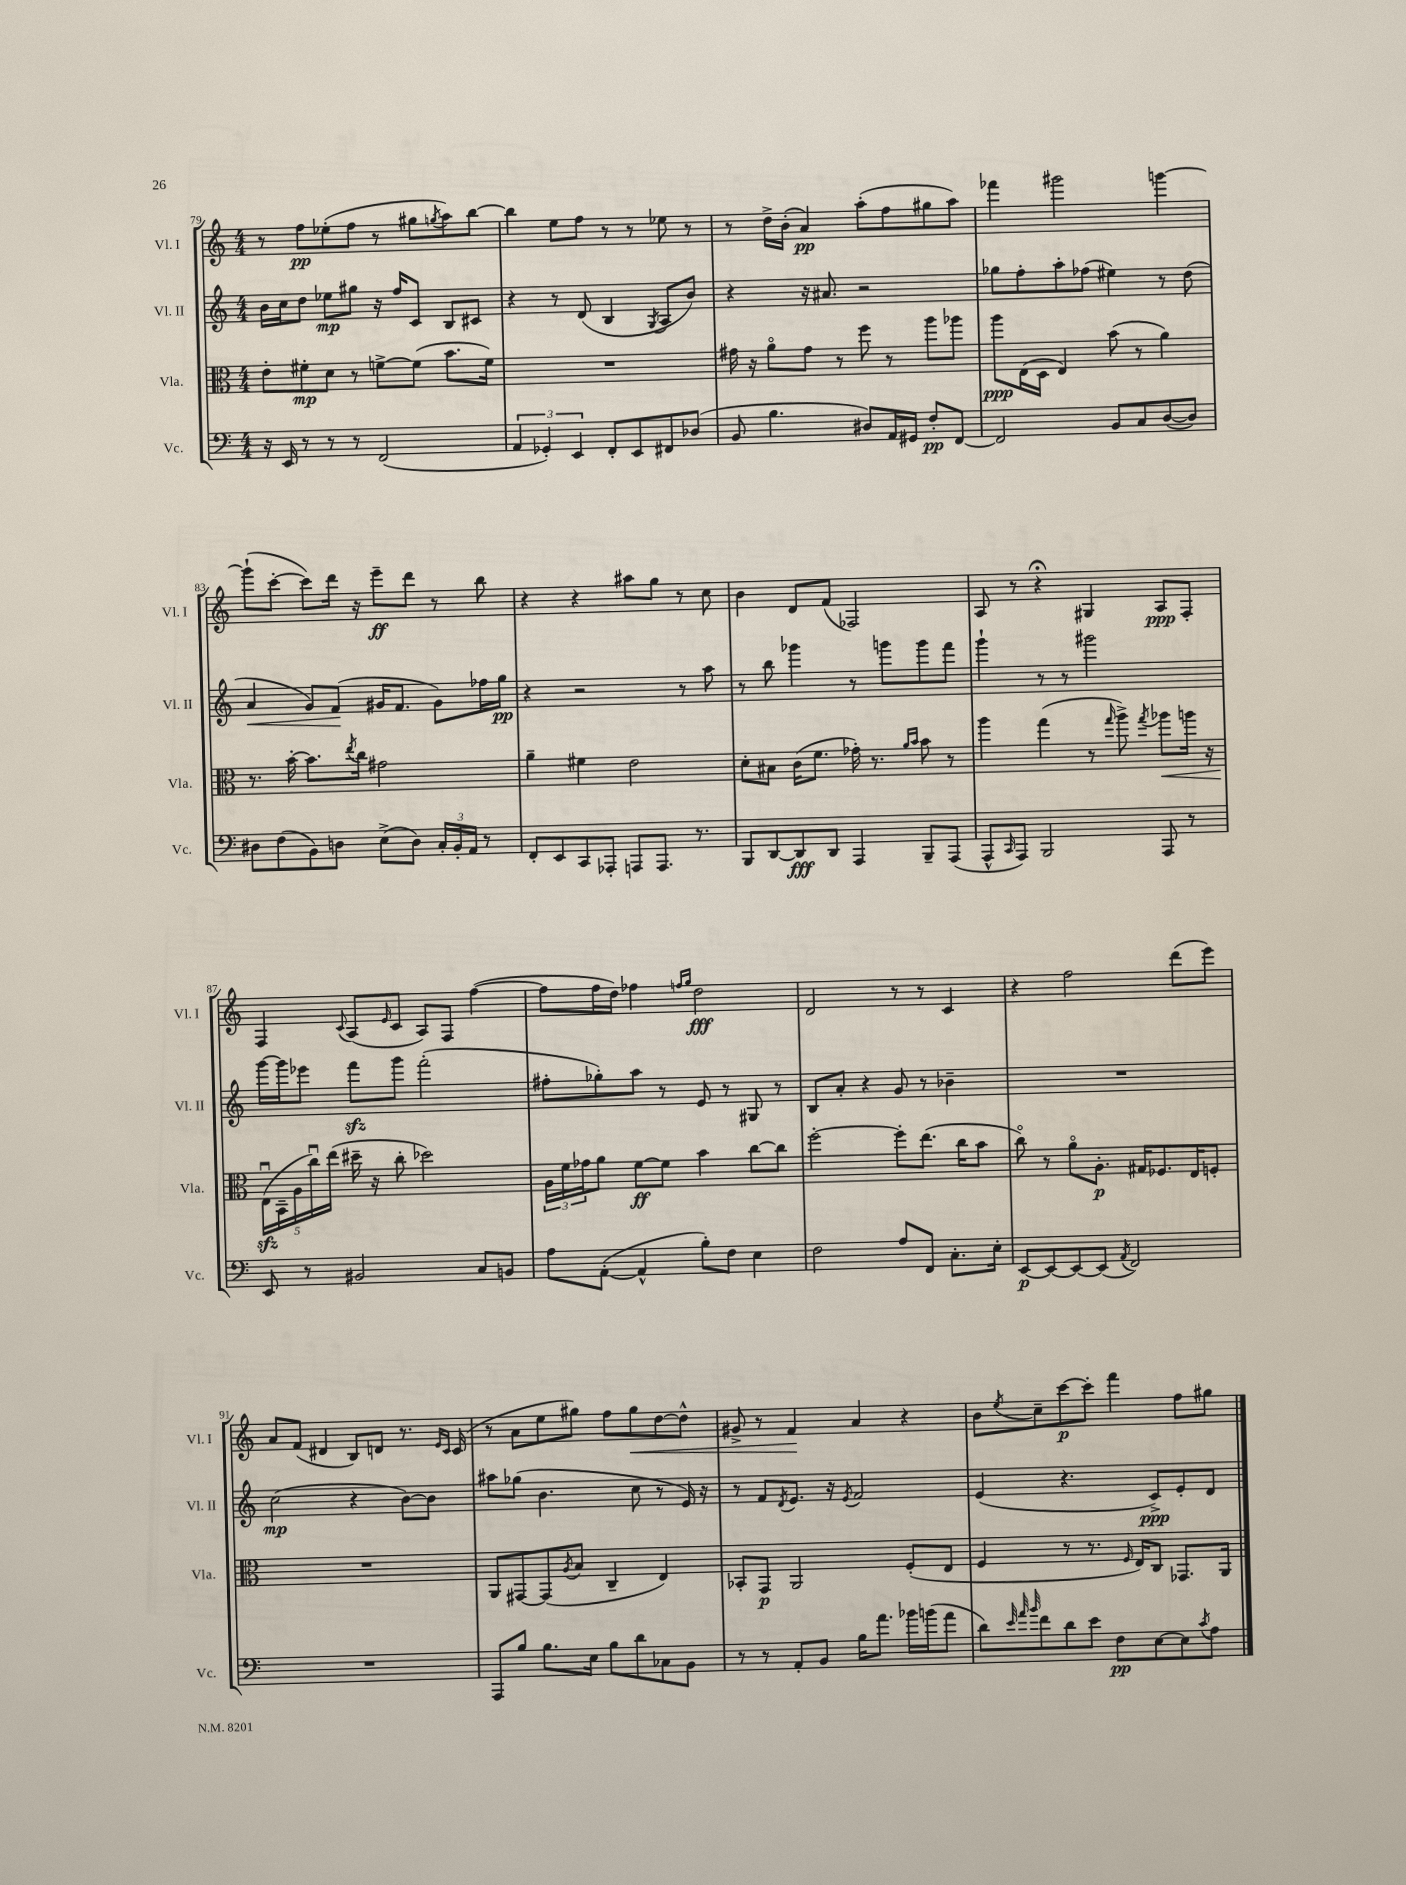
<<
\new StaffGroup <<
\new Staff = "s0" \with { instrumentName = "Vl. I" shortInstrumentName = "Vl. I" } {
    \clef treble \key c \major \numericTimeSignature \time 4/4
    r8 f''8\pp ees''8-.( f''8 r8 gis''8 \acciaccatura { g''8 } a''8) b''8~ |
    b''4 e''8 f''8 r8 r8 ees''8 r8 |
    r8 d''16-> b'16-.( a'4\pp) a''8-.( f''8 gis''8 a''8) |
    fes'''4 gis'''2 g'''4~ |
    g'''8-!( c'''8~-. c'''8) d'''16 r16 e'''8--\ff d'''8 r8 b''8 |
    r4 r4 ais''8 g''8 r8 c''8 |
    b'4 d'8 f'8( fes2) |
    a8 r8 r4\fermata gis4 a8\ppp f8-. |
    f4 \appoggiatura { c'8 } a8( \grace { e'16 } c'8 a8) f8 f''4~( |
    f''8 f''16 d''16) fes''4 \grace { f''16 g''16 } d''2\fff |
    d'2 r8 r8 c'4 |
    r4 f''2 d'''8( e'''8) |
    a'8 f'8( dis'4 b8) d'8 r8. \grace { e'16 c'16 } c'16( |
    r8 a'8 e''8 gis''8) f''8 gis''8\< d''8~ d''8-^ |
    gis'8-> r8 f'4\! a'4 r4 |
    b'8 \acciaccatura { e''8 } c''8-- c'''8~\p c'''8-. f'''4 f''8 gis''8 \bar "|." |
}
\new Staff = "s1" \with { instrumentName = "Vl. II" shortInstrumentName = "Vl. II" } {
    \clef treble \key c \major \numericTimeSignature \time 4/4
    b'16 c''16 d''8 ees''8\mp gis''8 r16 f''16 c'8 b8 cis'8 |
    r4 r8 d'8( b4 \acciaccatura { g8 } a8 b'8) |
    r4 r16 ais'8. r2 |
    ges''8 f''8-. a''8-. fes''8( eis''4) r8 d''8( |
    a'4\< g'8) f'8\!( gis'16 f'8. gis'8) fes''16 g''16\pp |
    r4 r2 r8 a''8 |
    r8 b''8 ges'''4 r8 g'''8 g'''8 f'''8 |
    g'''4-! r8 r8 gis'''2 |
    g'''16~ g'''16 ees'''8 f'''8\sfz g'''8 f'''2-.( |
    fis''8-. ges''8-.) a''8 r8 e'8 r8 gis8 r8 |
    b8 a'8-. r4 g'8 r8 bes'4-- |
    R1 |
    c''2\mp( r4 b'8~) b'8 |
    ais''8 ges''8( b'4. c''8 r8 e'16) r16 |
    r8 f'8 \acciaccatura { d'8 } e'8. r16 \acciaccatura { e'8 } f'2 |
    e'4( r4. c'8->\ppp) e'8-. d'8 \bar "|." |
}
\new Staff = "s2" \with { instrumentName = "Vla." shortInstrumentName = "Vla." } {
    \clef alto \key c \major \numericTimeSignature \time 4/4
    e'8-. fis'8-.\mp d'8 r8 f'8~-> f'8( b'8. f'16) |
    R1 |
    gis'16 r16 a'8\flageolet gis'8 r8 f''8 r8 a''8 aes''8 |
    a''8\ppp e16( d16 e4) b'8( r8 a'4) |
    r8. b'16~-. b'8. \acciaccatura { e''8 } c''16 gis'2 |
    a'4-- fis'4 e'2 |
    d'8-. bis8 c'16( f'8. ges'16-.) r8. \grace { a'16 b'16 } b'8 r8 |
    a''4 g''4( r8 \grace { g''16 } a''8->) \acciaccatura { g''8 } aes''8\< a''16 r16 |
    \tuplet 5/4 { e16\downbow\sfz\!( b,16-- a16 c''16\downbow) e''16( } dis''16-- r16 c''8-. des''2) |
    \tuplet 3/2 { a16 f'16 ges'16 } a'8 f'8~\ff f'8 b'4 c''8~ c''8 |
    f''2~-. f''8-. e''8.( c''16 b'8 |
    c''8\flageolet) r8 a'8\flageolet a8.-.\p gis16 fes8. e16 f8-. |
    R1 |
    a,8 gis,8~ gis,8( \acciaccatura { a8 } b8 c4-- e4) |
    bes,8-. g,8\p a,2 f8-.( e8 |
    f4 r8 r8. \grace { f16 } e16) c8 ges,8. a,16 \bar "|." |
}
\new Staff = "s3" \with { instrumentName = "Vc." shortInstrumentName = "Vc." } {
    \clef bass \key c \major \numericTimeSignature \time 4/4
    r16 e,16 r8 r8 r8 f,2( |
    \tuplet 3/2 { a,4 ges,4-.) e,4 } f,8-. e,8 fis,8 des8( |
    b,8 b4. dis8) a,16 gis,16 f8-.\pp f,8~ |
    f,2 b,8 c8 d8~( d8) |
    dis8 f8( b,8) d8 e8->( d8) \tuplet 3/2 { c16-. b,16-. a,16 } r8 |
    f,8-. e,8 c,8 aes,,8-. a,,8 a,,8. r8. |
    b,,8 d,8~ d,8\fff d,8 a,,4 b,,8-- a,,8( |
    a,,8-^ \grace { c,16 } a,,8) b,,2 a,,8 r8 |
    e,8 r8 bis,2 c8 b,8 |
    a8 a,8~-.( a,4-^ b8-.) f8 e4 |
    f2 a8 f,8 c8.-. e16-. |
    e,8~\p e,8~ e,8~ e,8( \acciaccatura { a,8 } f,2) |
    R1 |
    a,,8 b8 b8. e16 b8 d'8 ces8 b,8 |
    r8 r8 a,8-. b,8 b16 a'8. bes'16 b'16( a'8 |
    d'8) \grace { e'32 a'32 b'32 } f'8 d'8 e'8 f8\pp e8~ e8 \acciaccatura { c'8 } a8 \bar "|." |
}
>>
>>
\layout { \context { \Score currentBarNumber = #79 } }
